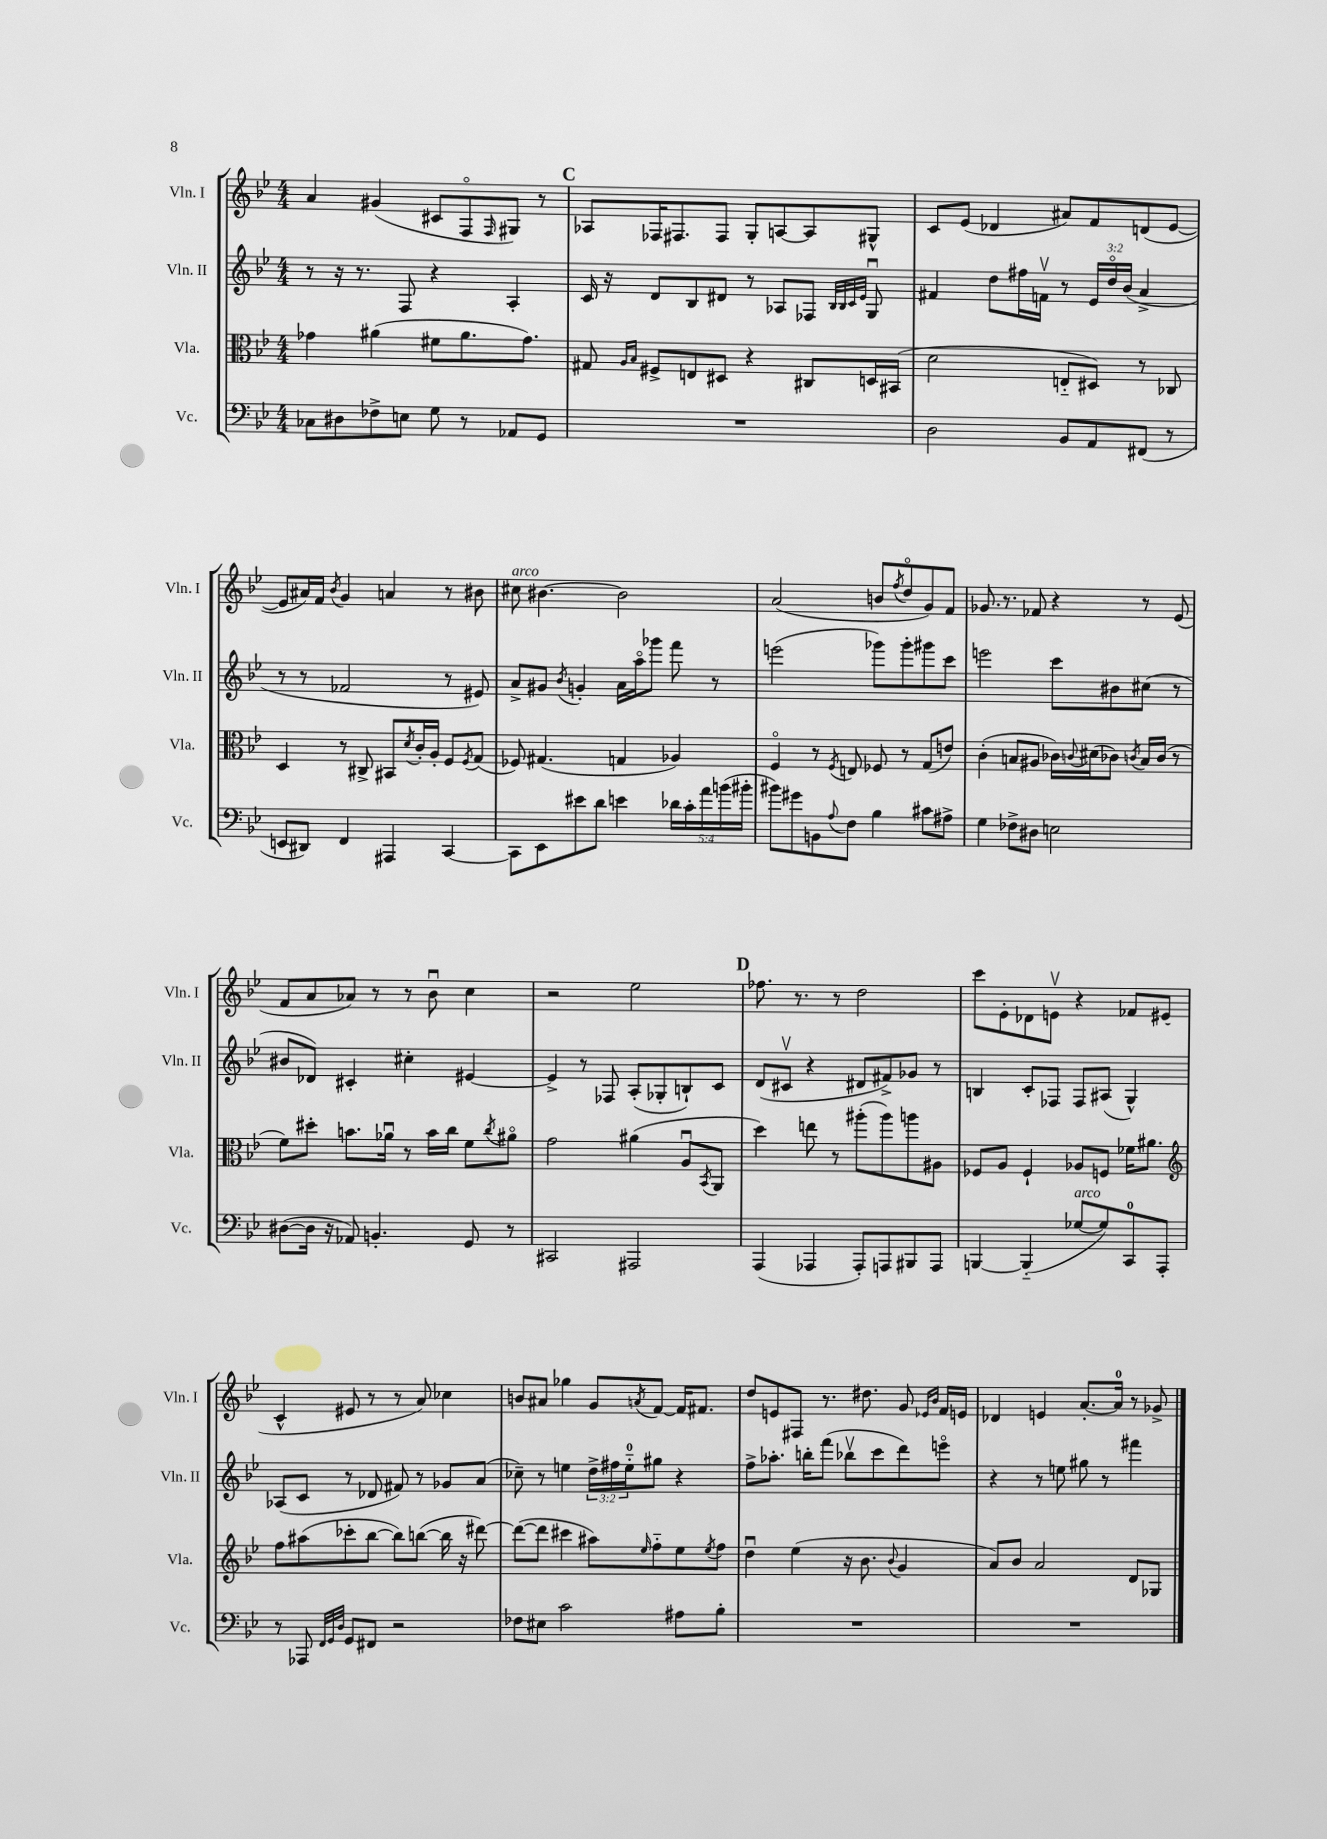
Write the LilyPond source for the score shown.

<<
\new StaffGroup <<
\new Staff = "s0" \with { instrumentName = "Vln. I" shortInstrumentName = "Vln. I" } {
    \clef treble \key bes \major \numericTimeSignature \time 4/4
    a'4 gis'4( cis'8 f8\flageolet \grace { f16 } gis8) r8 |
    \mark \markup { \bold "C" } aes8 fes16 fis8. fis8 g8-. a8~ a8 gis8-^ |
    c'8 ees'8( des'4 ais'8) f'8 d'8( ees'8~ |
    ees'8 ais'16) f'16 \acciaccatura { bes'8 } g'4 a'4 r8 bis'8 |
    cis''8^\markup { \italic "arco" } bis'4.~ bis'2 |
    a'2( b'8 \acciaccatura { f''8 } d''8\flageolet g'8) f'8 |
    ges'8. r8. fes'8 r4 r8 ees'8( |
    f'8 a'8 aes'8) r8 r8 bes'8\downbow c''4 |
    r2 ees''2 |
    \mark \markup { \bold "D" } fes''8. r8. r8 d''2 |
    c'''8 ees'8-. des'8 e'8\upbow r4 fes'8 eis'8( |
    c'4-^ eis'8 r8 r8 a'8) ces''4 |
    b'8 ais'8 ges''4 g'8 \acciaccatura { a'8 } f'8~ f'16 fis'8. |
    d''8 e'8 fis8 r8. dis''8. g'8 \grace { ees'16 bes'16 } f'16 e'16 |
    des'4 e'4 a'8.~-. a'16-0 r8 ges'8-> \bar "|." |
}
\new Staff = "s1" \with { instrumentName = "Vln. II" shortInstrumentName = "Vln. II" } {
    \clef treble \key bes \major \numericTimeSignature \time 4/4 \override Staff.TupletNumber.text = #tuplet-number::calc-fraction-text
    r8 r16 r8. f8 r4 a4-. |
    \mark \markup { \bold "C" } c'16 r16 d'8 bes8 dis'8 r8 aes8 fes8 \grace { bes32 bes32 c'32 ees'32 } g8\downbow |
    fis'4 d''8 fis''16 f'16\upbow r8 \tuplet 3/2 { ees'16 d''16\flageolet bes'16( } a'4-> |
    r8 r8 fes'2 r8 eis'8) |
    a'8-> gis'8 \acciaccatura { bes'8 } g'4-. a'16 a''16\flageolet ges'''8 f'''8 r8 |
    e'''2( ges'''8) ges'''8-. gis'''8 c'''8 |
    e'''2 c'''8 bis'8 cis''8( r8 |
    bis'8 des'8) cis'4-. cis''4-. eis'4~ |
    eis'4-> r8 fes8 a8-.( ges8-. b8-!) c'8 |
    \mark \markup { \bold "D" } d'8( cis'8\upbow r4 dis'8 fis'8->) ges'8 r8 |
    b4 c'8-. fes8 fes8 ais8( g4-^) |
    aes8( c'8 r8 des'8 fis'8) r8 ges'8 a'8( |
    ces''8--) r8 e''4 \tuplet 3/2 { d''16-> fis''16 e''16-0-_ } gis''8 r4 |
    f''8-> aes''8.-. b''16-. f'''8( bes''8\upbow c'''8 d'''8) e'''8\flageolet |
    r4 r8 e''8 gis''8 r8 fis'''4 \bar "|." |
}
\new Staff = "s2" \with { instrumentName = "Vla." shortInstrumentName = "Vla." } {
    \clef alto \key bes \major \numericTimeSignature \time 4/4
    ges'4 ais'4( fis'8 ais'8. ges'8.) |
    \mark \markup { \bold "C" } gis8 \grace { a16 bes16 } fis8-> e8 dis8 r4 cis8 d16 bis,16( |
    d'2 e8-_ dis8) r8 ces8 |
    d4 r8 cis8-> bis,8 \acciaccatura { d'8 } c'16-. a16-. f8 \acciaccatura { f8 } g8( |
    fes8) gis4.( g4 aes4) |
    f4\flageolet r8 \acciaccatura { f8 } e8 fes8 r8 g8( e'8) |
    c'4-.( b8 ais8 ces'16) \appoggiatura { c'8 } dis'16( ces'8) \acciaccatura { c'8 } b16 c'16( r8 |
    f'8) dis''8-. b'8. aes'16\downbow r8 b'16 c''16 f'8 \acciaccatura { c''8 } ais'8\flageolet |
    g'2 ais'4( a8\downbow \acciaccatura { bes,8 } a,8 |
    \mark \markup { \bold "D" } d''4) e''8 r8 ais''8-.( ais''8) a''8 ais8 |
    fes8 a8 fes4-! aes8 f8 fes'16 ais'8. |
    \clef treble f''8 ais''8( ces'''8-. bes''8~ bes''8) b''8~( b''16 r16 dis'''8~) |
    dis'''8~( dis'''8 cis'''4 ais''8) \grace { ees''16 } f''8-_ ees''8 \acciaccatura { ees''8 } f''8 |
    d''4\downbow ees''4( r16 bes'8. \appoggiatura { bes'8 } g'4 |
    a'8) bes'8 a'2 d'8 ges8 \bar "|." |
}
\new Staff = "s3" \with { instrumentName = "Vc." shortInstrumentName = "Vc." } {
    \clef bass \key bes \major \numericTimeSignature \time 4/4 \override Staff.TupletNumber.text = #tuplet-number::calc-fraction-text
    ces8 dis8 fes8-> e8 g8 r8 aes,8 g,8 |
    \mark \markup { \bold "C" } R1 |
    d2 bes,8 a,8 fis,8( r8 |
    e,8 dis,8) f,4 ais,,4 c,4~ |
    c,8 ees,8 eis'8 d'8 e'4 \tuplet 5/4 { des'16 c'16-. a'16 b'16( bis'16-. } |
    bis'8) gis'8 b,8 \appoggiatura { a8 } f8 bes4 cis'8 ais8-> |
    g4 fes8-> dis8 e2 |
    dis8~( dis16 r16 aes,8) b,4.-. g,8 r8 |
    cis,2 ais,,2 |
    \mark \markup { \bold "D" } a,,4( aes,,4 aes,,8-.) a,,8 bis,,8 a,,8 |
    b,,4~ b,,4-_( ges8~^\markup { \italic "arco" } ges8) c,8-0 a,,8-. |
    r8 aes,,8 \grace { f,32 g,32 d32 } g,8 fis,8 r2 |
    fes8 eis8 c'2 ais8 bes8-. |
    R1 |
    R1 \bar "|." |
}
>>
>>
\layout { \context { \Score \remove "Bar_number_engraver" } }
